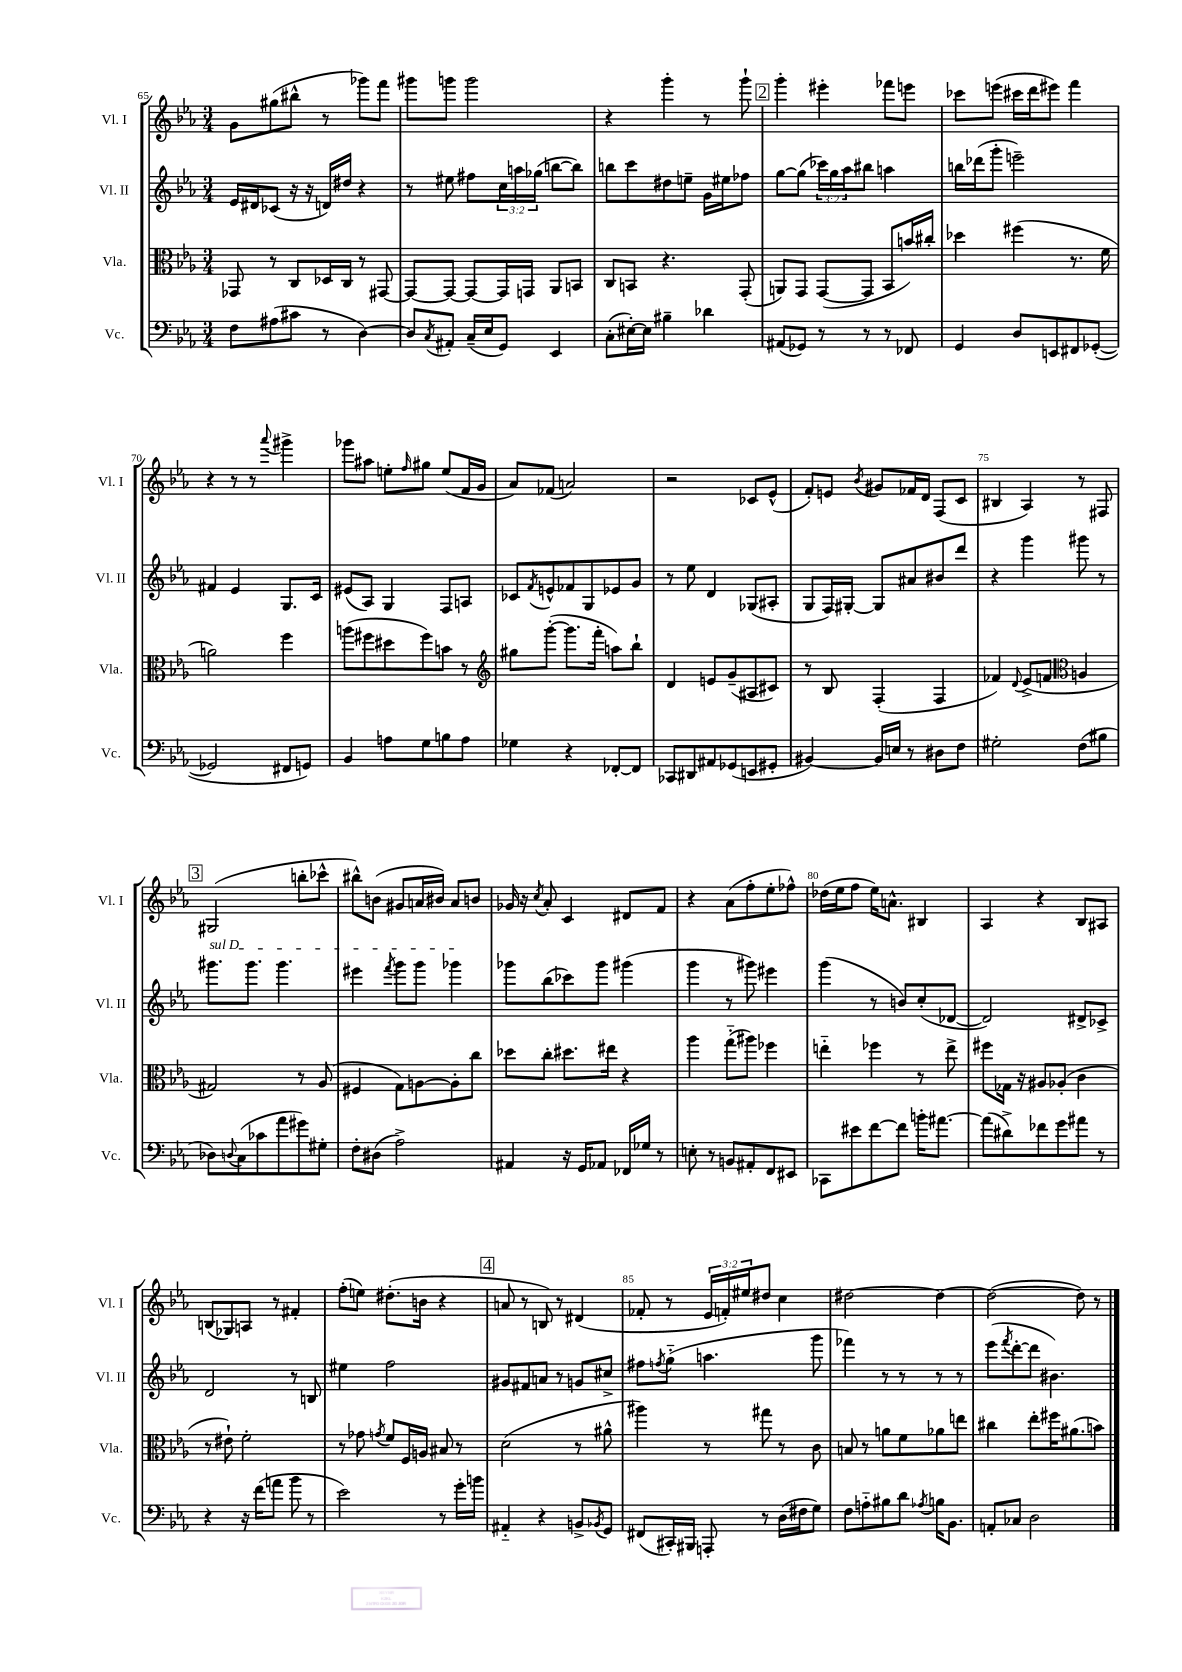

**kern	**kern	**kern	**kern
*staff4	*staff3	*staff2	*staff1
*clefF4	*clefC3	*clefG2	*clefG2
*k[b-e-a-]	*k[b-e-a-]	*k[b-e-a-]	*k[b-e-a-]
*M3/4	*M3/4	*M3/4	*M3/4
8F	8GG-	16e-	8g
.	.	16d#	.
(8A#	8r	(8c-	(8gg#
8c#	8C	16r	8bb#^^
.	.	16r	.
8r	16D-	16d)	8r
.	16C	16dd#	.
[4D)	8r	4r	8ggg-)
.	[8GG#	.	8fff
=	=	=	=
8D]	8GG#_	8r	8ggg#
8qC	.	.	.
8AA#'	8GG#_	8ee#	8ggg
(16C~	8GG#_	8ff#	2ggg
16E-	.	.	.
8GG)	16GG#]	24cc	.
.	.	24aa	.
.	16GG	.	.
.	.	(24gg-	.
4EE-	8AA-	[8bb	.
.	8BB	8bb])	.
=	=	=	=
(8C'	8C	8bb	4r
[16E#')	8BB	8ccc	.
16E#]	.	.	.
4B#~	4.r	8dd#	4ggg'
.	.	8ee~	.
4d-	.	16g	8r
.	.	16ee#	.
.	(8GG'	8ff-	8ggg`
=	=	=	=
(8AA#	8AA)	[8gg	4ggg'
8GG-)	8GG	(8gg]	.
8r	([8GG	24ccc-)	4eee#'
.	.	24gg	.
.	.	24aa-	.
8r	8GG]	8bb#	.
8r	8BB-	4aa	8fff-
8FF-	16b)	.	8eee
.	16cc#'	.	.
=	=	=	=
4GG	4dd-	16bb	8ccc-
.	.	(16ddd-	.
.	.	8ggg'	(8eee
8D	(4ff#	2eee~)	16ccc#
.	.	.	16ddd
8EE	.	.	8eee#)
8FF#	8.r	.	4fff
([8GG-'	.	.	.
.	16f	.	.
=	=	=	=
2GG-]	2a)	4f#	4r
.	.	4e-	8r
.	.	.	8r
.	.	.	8qqaaa-
8FF#	4ff	8.G	4ggg#^
8GG)	.	.	.
.	.	16c	.
=	=	=	=
4BB-	(8aa	(8e#	8ggg-
.	8ff#	8A-)	8aa#
8A	8dd#	4G	8ee'
.	.	.	16qqff
8G	8ff#)	.	8gg#
8B	8b	8F	(8ee
8A	8r	8A	16f
.	.	.	16g
=	=	=	=
*	*clefG2	*	*
4G-	8gg#	8c-	8a-)
.	.	8qf	.
.	([8ggg'	8e^^	(8f-
4r	8.ggg]	8f-	2a)
.	.	8G	.
.	16fff'	.	.
[8FF-'	8aa)	8e-	.
8FF-]	8bb-`	8g	.
=	=	=	=
8CC-	4d	8r	2r
8DD#	.	8ee-	.
8AA#	8e	4d	.
(8GG-	(8g~	.	.
8EE	8A#	(8G-	8c-
8GG#'	8c#)	8A#'	(8e-^^
=	=	=	=
[4BB#)	8r	8G	8f')
.	8B-	16F)	8e
.	.	[16G#'	.
.	.	.	8qb-
16BB#]	(4F'	8G#]	8g#
16E	.	.	.
8r	.	8a#	16f-
.	.	.	16d
8D#	4F	8b#	(8F
8F	.	8ddd	8c
=	=	=	=
2G#'	4f-)	4r	4B#
.	8qqd	.	.
.	(8e-^	4ggg	4A-)
.	8f	.	.
*	*clefC3	*	*
(8F	4A	8ggg#	8r
8B#	.	8r	8F#
=	=	=	=
8D-)	2G#)	8.ggg#	(2G#
8qqD	.	.	.
(8C	.	.	.
.	.	8.ggg#	.
8c-	.	.	.
8a-	.	4.ggg#	.
8g#)	8r	.	8bb'
8G#'	(8A-	.	8ccc-^^
=	=	=	=
8F'	4F#	4eee#	8bb#^^)
(8D#	.	.	(8b
.	.	8qfff	.
2A-^)	8G)	8ggg	8g#
.	[8A	8ggg	16a
.	.	.	16b#)
.	8A']	4ggg-	8a
.	8cc	.	8b
=	=	=	=
4AA#	8dd-	8ggg-	16g-
.	.	.	16r
.	.	.	8qcc
.	8cc'	(8bb-	8a-'
16r	8.dd#	8ccc-)	4c
16GG	.	.	.
8AA-	.	8ggg-	.
.	16ee#	.	.
16FF-	4r	(4ggg#	8d#
16G-	.	.	.
8r	.	.	8f
=	=	=	=
8E'	4aa-	4ggg	4r
8r	.	.	.
8BB	(8gg'~	8r	(8a-
8AA#'	8aa#)	8ggg#)	8ff'
8FF	4ff-	4eee#	8ee-'
8EE#	.	.	8ff-^^)
=	=	=	=
8CC-	4ee'~	(4ggg	(16dd-
.	.	.	16ee-
8e#	.	.	8ff
[8f	4ff-	8r	16ee-)
.	.	.	8.a^^
8f]	.	8b)	.
16b'	8r	(8cc'	4B#
[8.a#	.	.	.
.	8ee^	[8d-	.
=	=	=	=
(8a#]	8ff#	2d-])	4A-
8d#^)	16G-	.	.
.	16r	.	.
8f-	8A#	.	4r
8g	(8A-'	.	.
8a#	4c	8d#^	8B-
8r	.	8c-^	8A#
=	=	=	=
4r	8r	2d	(8B
.	8e#`)	.	8G-)
16r	2f'	.	8A
(16f	.	.	.
8a	.	.	8r
8b-	.	8r	4f#'
8r	.	8B	.
=	=	=	=
2e-)	8r	4ee#	(8ff'
.	8g-	.	8ee)
.	8qg	.	.
.	8f	2ff	(8.dd#'
.	16F	.	.
.	16A	.	16b
8r	8B#	.	4r
16g'	8r	.	.
16b	.	.	.
=	=	=	=
4AA#'~	(2d	8g#	8a
.	.	8f#	8r
4r	.	8a	8B)
.	.	8r	8r
8BB^	8r	8g	(4d#
8qBB-	.	.	.
8GG	8a#^^	8cc#^	.
=	=	=	=
(8FF#	4aa#)	8ff#	8f-'
.	.	8qff	.
16CC#')	.	(8gg'~	8r
16BBB#	.	.	.
8AAA'	8r	4.aa	24e-
.	.	.	24f')
.	.	.	24ee#
8r	8gg#	.	8dd#
(16D	8r	.	4cc
16F#	.	.	.
8G)	8c	8ggg	.
=	=	=	=
8F	8B	4fff-)	[2dd#
8A'~	8r	.	.
8B#	8a	8r	.
8d	8f	8r	.
8qA-	.	.	.
16B	8a-	8r	4dd#_
8.BB-	.	.	.
.	8ee	8r	.
=	=	=	=
8AA'	4cc#	(8eee-	(2dd#_
.	.	8qfff	.
8C-	.	[8ddd'	.
2D	8ee-'	8ddd]	.
.	16ff#	4.b#)	.
.	(8.a#	.	.
.	.	.	8dd#])
.	8b)	.	8r
==	==	==	==
*-	*-	*-	*-
